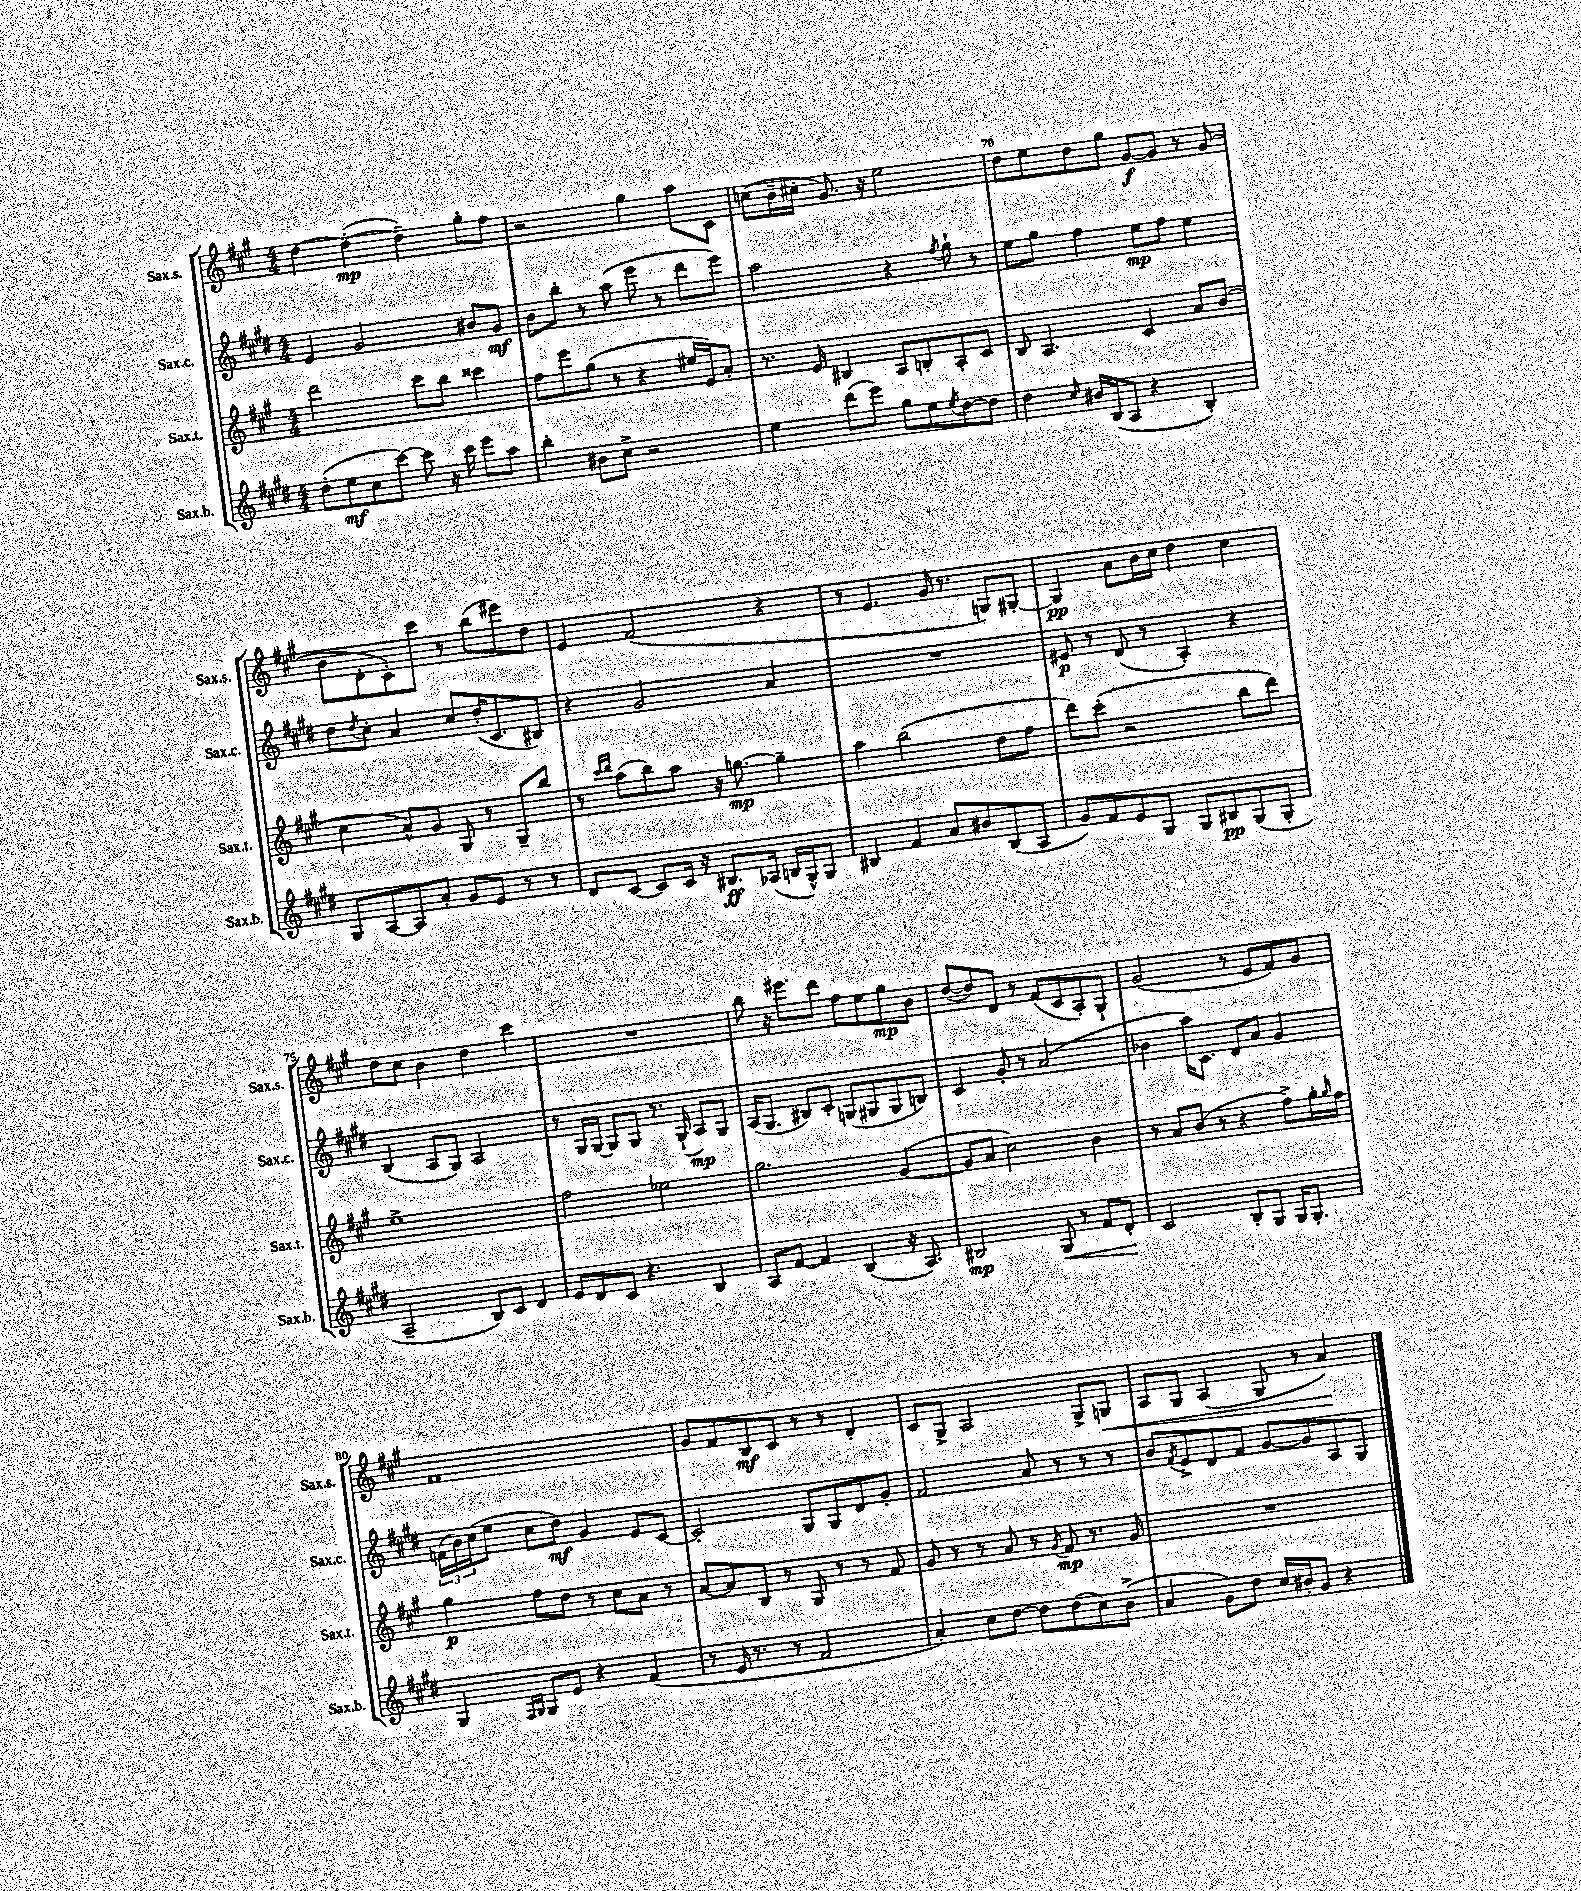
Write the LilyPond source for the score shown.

<<
\new StaffGroup <<
\new Staff = "s0" \with { instrumentName = "Sax.s." shortInstrumentName = "Sax.s." } {
    \clef treble \key a \major \numericTimeSignature \time 4/4
    d''4~ d''4~-.\mp( d''4--) gis''8-. fis''8 |
    r2 gis''4 a''8 cis'8 |
    c''8( b'16-- cis''16-. gis'8.) r16 e''2 |
    d''8 e''8 d''8 gis''8 gis'8~\f gis'8 r8 gis'8( |
    b'8 d'8-. cis'8-.) cis'''8 r8 b''8( eis'''8) d''8 |
    e'4 fis'2( r4 |
    r8 e'4. gis'16 r8. g8) gis8~-. |
    gis4\pp a'8 b'16 cis''16 d''4 cis''4 |
    d''8 cis''8 b'4 d''4 cis'''4 |
    R1 |
    b''8 r16 eis'''8. d'''8 fis''8 e''8 gis''8\mp b'8 |
    d''8~( d''8) d'8 r8 fis'8( cis'8 a8-.) gis8-! |
    gis'2( r8 e'8 fis'8) gis'8 |
    fis'1 |
    gis'8 fis'8 b8\mf cis'8 r8 r8 d'4-. |
    cis'8 gis8-> a2 gis8-> g8\< |
    a8 gis8 a4( gis8 r8 a'4\!) \bar "|." |
}
\new Staff = "s1" \with { instrumentName = "Sax.c." shortInstrumentName = "Sax.c." } {
    \clef treble \key e \major \numericTimeSignature \time 4/4
    e'4 gis'2 bis'8 gis'8\mf |
    b'8 b''8-. r8 a''8( e'''8 r8 dis'''8 e'''8) |
    a''2 r4 \acciaccatura { fis''8 } gis''8-! r8 |
    e''8 gis''8 fis''4 e''8\mp fis''8 e''4 |
    dis''8 \acciaccatura { dis''8 } cis''8-. a'4 cis''8 dis''16-.( cis'8. bis8) |
    r4 gis'2 a'4 |
    R1 |
    eis'8\p r8 dis'8( r8 a4-.) r4 |
    b4( a8 gis8) a2 |
    r8 gis16 gis16~ gis8 gis8 r8. gis16-!( a8\mp) gis8 |
    a16( gis8. bis8) cis'8-. g8( gis8 gis8 b8) |
    cis'4 gis'8-. r8 a'2( |
    bes'4 a''16) cis'8. dis'8 a'8 gis'4 |
    \tuplet 3/2 { f'16( b'16) cis''16( } e''8 cis''8 dis''8\mf) gis'4 e'8 cis'8~ |
    cis'2-. gis8 gis8 dis'8 gis'8-. |
    fis'2 a'8 r8 r8 r8 |
    b'8 \acciaccatura { fis'8 } e'8-> dis'8 fis'8 gis'8~ gis'8 a8 gis8 \bar "|." |
}
\new Staff = "s2" \with { instrumentName = "Sax.t." shortInstrumentName = "Sax.t." } {
    \clef treble \key a \major \numericTimeSignature \time 4/4
    d'''2 cis'''8 b''8 cisis'''4 |
    fis''8 e'''8 gis''8( r8 r4 eis''16 e'16) a'8-. |
    r8. e'16 bis4 a8 b8-. a8-. cis'8 |
    b8 a4. cis'4 a'8 b'8( |
    cis''4 a'8-^) gis'8 gis8 r8 gis8-- b''8 |
    r8 \grace { cis'''16 d'''16 } a''8( b''8) a''8 r16 g''8.~\mp g''4-- |
    a''4 b''2( d''8 fis''8 |
    d'''8) cis'''8-.( r2 b''8 d'''8) |
    e''1-> |
    fis''2 ees''2 |
    gis''2. gis'4~( |
    gis'8 a'8 cis''2) b'4 |
    r8 a'8 b'8( r8 r4 fis''8->) gis''16-. \grace { gis''16 } fis''16 |
    gis''4\p fis''8 d''8 r8 cis''8 a'8 r8 |
    a'8~ a'8 b8 r8 gis8 r8 r8 fis'8 |
    gis'8 r8 r8 a'8 r8 \acciaccatura { gis'8 } fis'8\mp r8. gis'16 |
    R1 \bar "|." |
}
\new Staff = "s3" \with { instrumentName = "Sax.b." shortInstrumentName = "Sax.b." } {
    \clef treble \key e \major \numericTimeSignature \time 4/4
    dis''8-.( e''8\mf cis''8 cis'''8~) cis'''8 r16 cis'''16 e'''8 a''8 |
    b''4-. bis'8 cis''8-> r2 |
    e''4 dis'''8( e'''8) gis''8 e''8 \acciaccatura { e''8 } dis''8~ dis''8 |
    dis''4 \grace { cis''16 } bis'16 b16( a8 r4 b4-.) |
    gis8 a8~ a8 a'8-. gis'8 e'8 r8 r8 |
    dis'8 cis'8~ cis'8 cis'16 r16 bis8.\ff aes16( b16 gis16-^) gis8 |
    bis4 fis'4 a'8 bis'8 bis8( a8 |
    gis'8) fis'8 e'8 gis8 gis8 bis8\pp gis8( gis8-. |
    a2-- b8) cis'8 dis'4 |
    e'8 dis'8 cis'8 r4. b4 |
    a8 fis'8~ fis'4 b4( r16 a8.) |
    bis2\mp gis8\< r8 fis'8 dis'8-.\! |
    cis'2 b8-. gis8 gis16 gis8.-. |
    gis4 \grace { fis16 gis16 } gis8 e'8 r4 fis'4( |
    r8 e'16 r8. r8 fis'2 |
    a'4-.) cis''8 dis''8~ dis''8 dis''8( cis''8) b'8->( |
    a'4 gis'8) dis''8 cis''16 bis'16-. gis'8 r4 \bar "|." |
}
>>
>>
\layout { \context { \Score currentBarNumber = #67 \override BarNumber.break-visibility = ##(#f #t #t) barNumberVisibility = #(every-nth-bar-number-visible 5) } }
